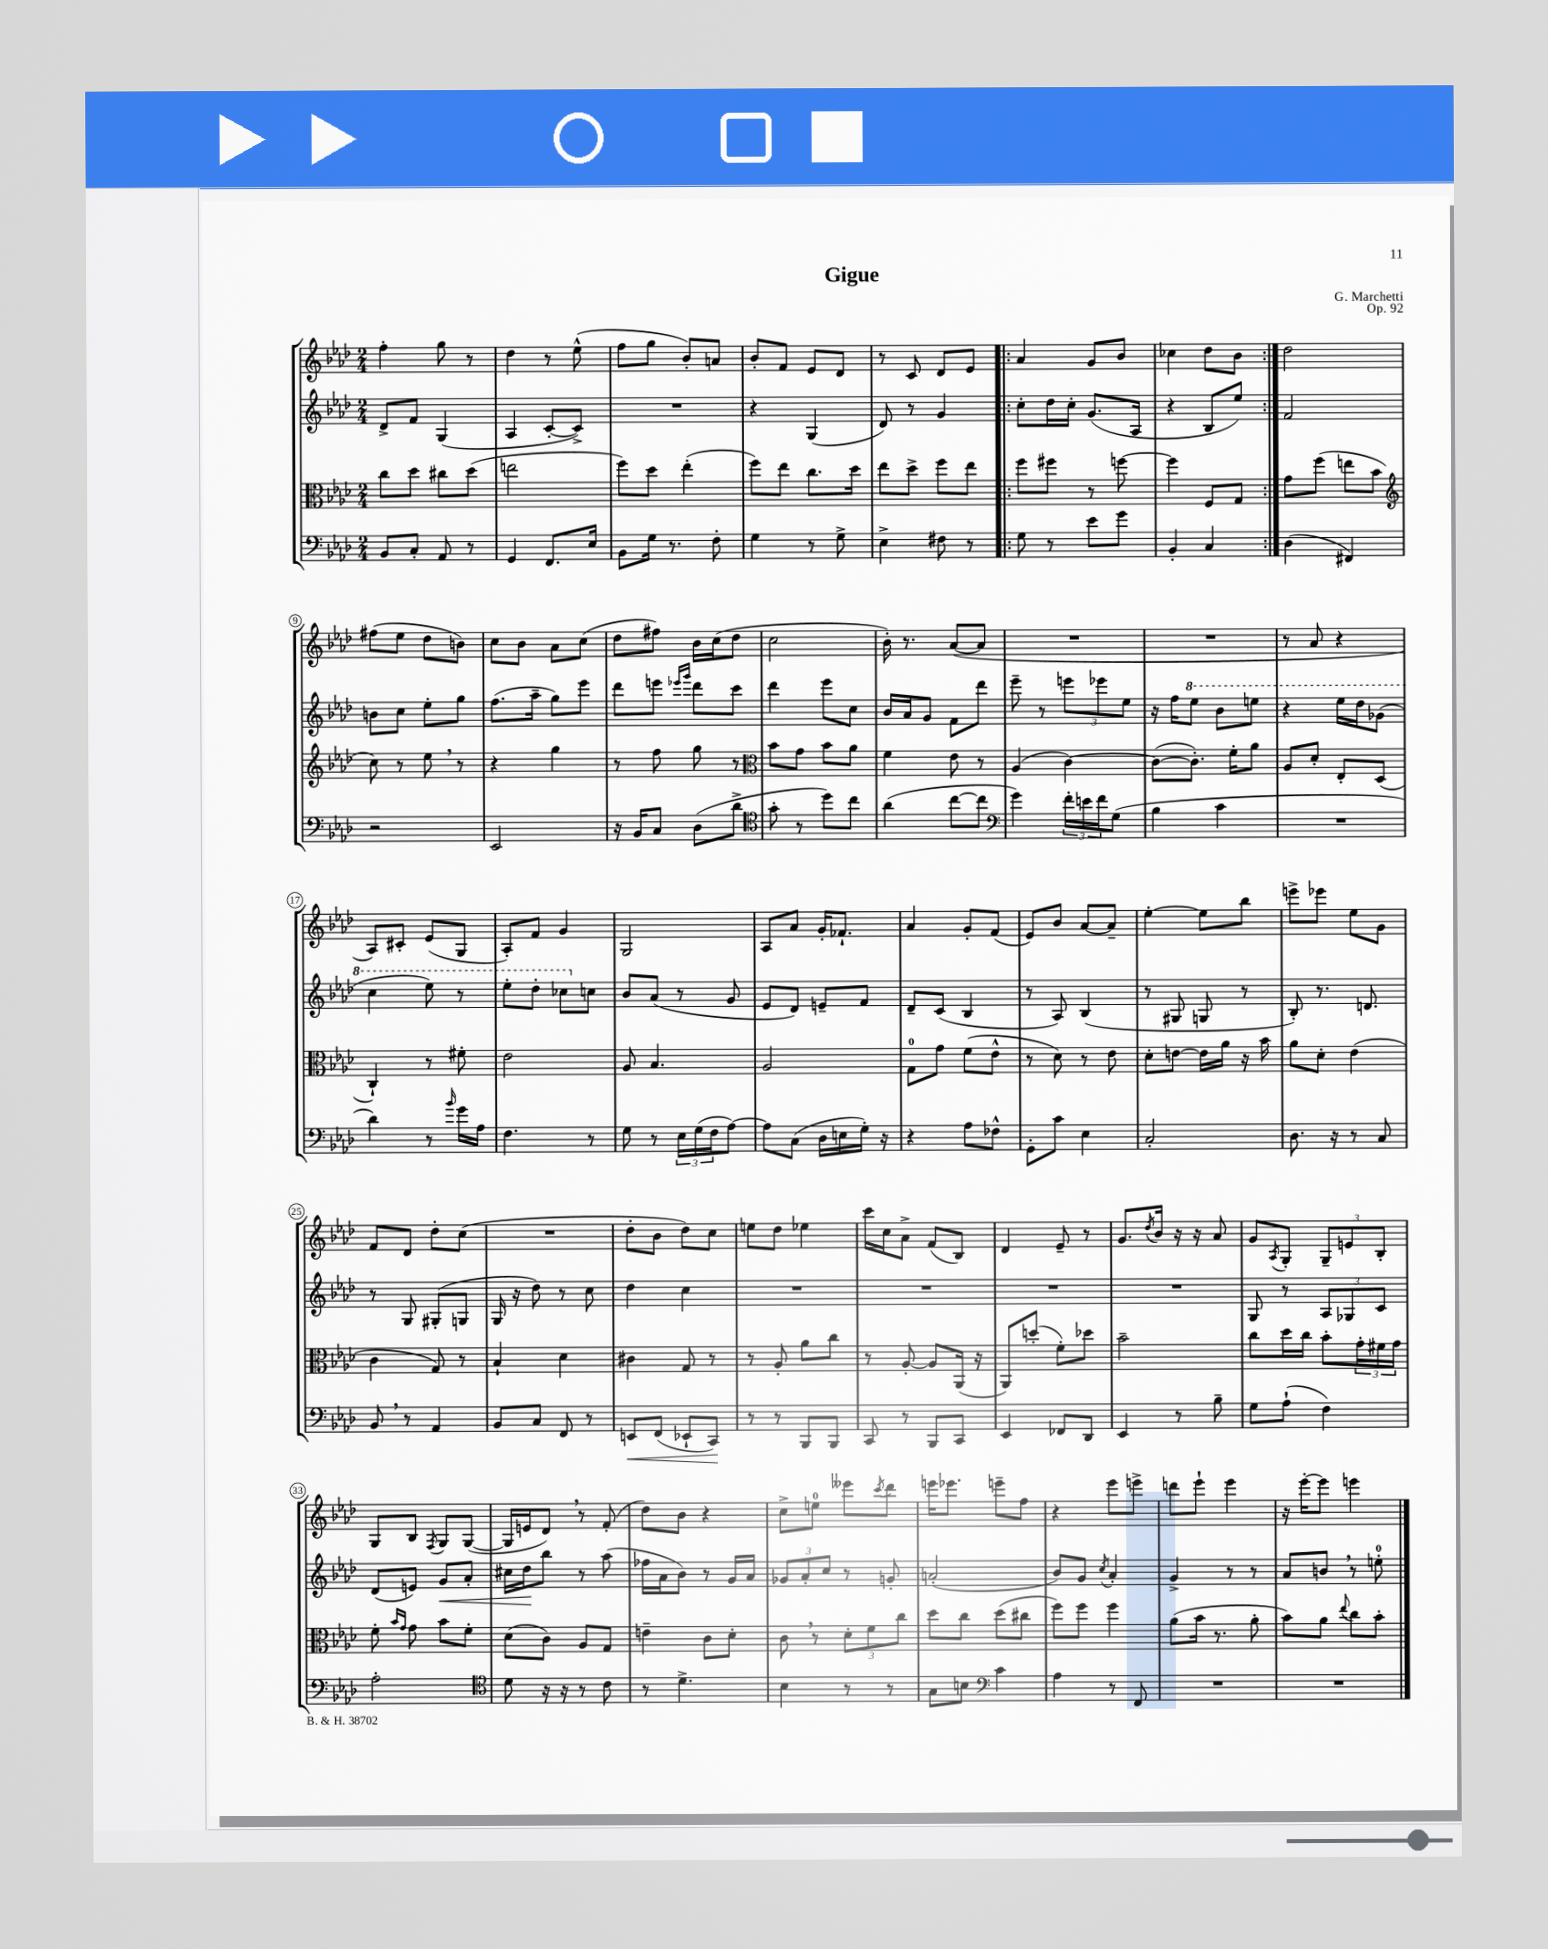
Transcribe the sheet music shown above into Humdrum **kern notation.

**kern	**dynam	**kern	**kern	**dynam	**kern
*part4	*part4	*part3	*part2	*part2	*part1
*staff4	*staff4	*staff3	*staff2	*staff2	*staff1
*clefF4	*	*clefC3	*clefG2	*	*clefG2
*k[b-e-a-d-]	*	*k[b-e-a-d-]	*k[b-e-a-d-]	*	*k[b-e-a-d-]
*M2/4	*	*M2/4	*M2/4	*	*M2/4
=1	=1	=1	=1	=1	=1
8BB-/L	.	8cc\L	8d-^/L	.	4ff'\
8C'/J	.	8dd-\J	8f/J	.	.
8AA-/	.	8cc#X\L	(4G/	.	8gg\
8r	.	(8dd-\J	.	.	8r
=2	=2	=2	=2	=2	=2
4GG/	.	2een\	4A-/	.	4dd-\
8.FF/L	.	.	[8c'/L	.	8r
.	.	.	8c^/J])	.	(8ee-^^\
16E-/Jk	.	.	.	.	.
=3	=3	=3	=3	=3	=3
8BB-\L	.	8ff\L)	2r	.	8ff\L
16G\Jk	.	8dd-\J	.	.	8gg\J
8.r	.	.	.	.	.
.	.	(4ee-'\	.	.	8b-'/L)
8F'\	.	.	.	.	8an/J
=4	=4	=4	=4	=4	=4
4G\	.	8ff\L)	4r	.	8b-'/L
.	.	8ee-\J	.	.	8f/J
8r	.	8.cc\L	(4G/	.	8e-/L
8G^\	.	.	.	.	8d-/J
.	.	16dd-\Jk	.	.	.
=5	=5	=5	=5	=5	=5
4E-^\	.	8ee-\L	8d-/)	.	8r
.	.	8dd-^\J	8r	.	8c/
8F#X\	.	8ff\L	4g/	.	8d-/L
8r	.	8ee-\J	.	.	8e-/J
=6!|:	=6!|:	=6!|:	=6!|:	=6!|:	=6!|:
8G\	.	8ff\L	8cc'\L	.	4a-/
8r	.	8ff#X\J	16dd-\L	.	.
.	.	.	16cc'\JJ	.	.
8e-\L	.	8r	(8.g/L	.	8g/L
8g\J	.	[8ffn\	.	.	8b-/J
.	.	.	16A-/Jk	.	.
=7	=7	=7	=7	=7	=7
4BB-'/	.	4ff\]	4r	.	4cc-X\
4C/	.	8F/L	8B-/L	.	8dd-\L
.	.	8G/J	8ee-/J)	.	8b-\J
=8:|!	=8:|!	=8:|!	=8:|!	=8:|!	=8:|!
(4D-\	.	8g\L	2f/	.	2dd-\
.	.	(8ff\J	.	.	.
4FF#X/)	.	8een\L	.	.	.
.	.	8b-\J	.	.	.
!!LO:LB:g=z
=9	=9	=9	=9	=9	=9
*	*	*clefG2	*	*	*
2r	.	8cc\)	8bn\L	.	(8ff#X\L
.	.	8r	8cc\J	.	8ee-\J
.	.	8ee-,\	8ee-'\L	.	8dd-\L
.	.	8r	8gg\J	.	8bn\J)
=10	=10	=10	=10	=10	=10
2EE-/	.	4r	(8.ff\L	.	8cc\L
.	.	.	.	.	8b-\J
.	.	.	16aa-~\Jk	.	.
.	.	4gg\	8gg\L)	.	8a-\L
.	.	.	8eee-\J	.	(8cc\J
=11	=11	=11	=11	=11	=11
16r	.	8r	8ddd-\L	.	8dd-\L
16BB-/KL	.	.	.	.	.
8C/J	.	8ff\	8eeen\J	.	8ff#X\J)
.	.	.	16qqeee-X/LL	.	.
.	.	.	16qqggg/JJ	.	.
(8D-\L	.	8gg\	8ddd-\L	.	16b-\LL
.	.	.	.	.	(16cc\J
8d-^\J	.	8r	8ccc\J	.	8dd-\J
=12	=12	=12	=12	=12	=12
*clefC4	*	*clefC3	*	*	*
8g'\	.	8b-\L	4ddd-\	.	2cc\
8r	.	8g\J	.	.	.
8dd-\L)	.	8b-\L	8eee-\L	.	.
8cc\J	.	8a-\J	8cc\J	.	.
=13	=13	=13	=13	=13	=13
(4a-\	.	4f\	16b-/LL	.	16b-'\)
.	.	.	16a-/J	.	8.r
.	.	.	8g/J	.	.
[8cc\L	.	8e-\	8f\L	.	([8a-/L
8cc\J]	.	8r	8ddd-\J	.	8a-/J]
=14	=14	=14	=14	=14	=14
*clefF4	*	*	*	*	*
4g\)	.	(4A-/	8eee-~\	.	2r
.	.	.	8r	.	.
24f'\LL	.	[4c\)	12eeen\L	.	.
24en\	.	.	.	.	.
24f\J	.	.	12eee-X\	.	.
(8G\J	.	.	.	.	.
.	.	.	12ee-\J	.	.
=15	=15	=15	=15	=15	=15
4B-\	.	(8c\L_	16r	.	2r
.	.	.	16ff\KL	.	.
*	*	*	*8va	*	*
.	.	8.c'\J])	8eee-\J	.	.
4c\	.	.	8bb-\L	.	.
.	.	16f'\KL	.	.	.
.	.	8a-\J	8eeen\J	.	.
=16	=16	=16	=16	=16	=16
2r	.	8A-/L	4r	.	8r
.	.	8d-'/J	.	.	8a-/
.	.	8E-'/L	16eee-\LL	.	4r
.	.	.	16ddd-\J	.	.
.	.	(8D-/J	(8gg-X\J	.	.
!!LO:LB:g=z
=17	=17	=17	=17	=17	=17
4d-\)	.	4C`/)	4ccc\	.	8A-/L)
.	.	.	.	.	8c#X'/J
8r	.	8r	8eee-\)	.	(8e-/L
16qqb-/	.	.	.	.	.
16g\LL	.	8f#X'\	8r	.	8G/J
16A-\JJ	.	.	.	.	.
=18	=18	=18	=18	=18	=18
4.F\	.	2e-\	8eee-'\L	.	8A-'/L)
.	.	.	8ddd-'\J	.	8f/J
.	.	.	8ccc-X\L	.	4g/
*	*	*	*X8va	*	*
8r	.	.	8ccn\J	.	.
=19	=19	=19	=19	=19	=19
8G\	.	8A-/	8b-/L	.	2G/
8r	.	4.B-/	(8a-/J	.	.
24E-\LL	.	.	8r	.	.
(24G\	.	.	.	.	.
24F\J	.	.	.	.	.
[8A-\J)	.	.	8g/	.	.
=20	=20	=20	=20	=20	=20
8A-\L]	.	2A-/	8e-/L	.	8A-/L
(8C\J	.	.	8d-/J)	.	8a-/J
16D-\LL	.	.	8en~/L	.	16g'/KL
16En\	.	.	.	.	8.f-X`/J
16G'\JJ)	.	.	8f/J	.	.
16r	.	.	.	.	.
=21	=21	=21	=21	=21	=21
4r	.	8G\L	8d-~/L	.	4a-/
.	.	8g\J	(8c/J	.	.
8A-\L	.	(8f\L	4B-/	.	8g'/L
8F-X^^\J	.	8e-^^\J	.	.	(8f/J
=22	=22	=22	=22	=22	=22
8GG'\L	.	8r	8r	.	8e-/L)
8c\J	.	8d-\)	8A-/)	.	8b-/J
4E-\	.	8r	(4B-/	.	[8a-/L
.	.	8e-\	.	.	8a-~/J]
=23	=23	=23	=23	=23	=23
2C'/	.	8d-'\L	8r	.	[4ee-'\
.	.	[8en\J	8G#X/	.	.
.	.	16e\LL]	8Gn/	.	8ee-\L]
.	.	16a-\JJ	.	.	.
.	.	16r	8r	.	8bb-\J
.	.	16b-\	.	.	.
=24	=24	=24	=24	=24	=24
8.D-\	.	8a-\L	8B-'/)	.	8eeen^\L
.	.	8d-'\J	8.r	.	8eee-X\J
16r	.	.	.	.	.
8r	.	(4e-\	.	.	8ee-\L
.	.	.	8.dn/	.	.
8C/	.	.	.	.	8g\J
!!LO:LB:g=z
=25	=25	=25	=25	=25	=25
8BB-,/	.	4c\	8r	.	8f/L
8r	.	.	8G/	.	8d-/J
4AA-/	.	8G/)	(8G#X'/L	.	8dd-'\L
.	.	8r	8Gn/J	.	(8cc\J
=26	=26	=26	=26	=26	=26
8BB-/L	.	4B-`/	16G/	.	2r
.	.	.	16r	.	.
8C/J	.	.	8dd-\)	.	.
8FF/	.	4d-\	8r	.	.
8r	.	.	8cc\	.	.
=27	=27	=27	=27	=27	=27
!	!LO:HP:b	!	!	!	!
8EEn/L	<	4c#X\	4dd-\	.	8dd-'\L
(8FF/J	.	.	.	.	8b-\J
8EE-X`/L	.	8G/	4cc\	.	8dd-\L)
8CC/J)	.	8r	.	.	8cc\J
.	[	.	.	.	.
=28	=28	=28	=28	=28	=28
8r	.	8r	2r	.	8een\L
8r	.	8A-'/	.	.	8dd-\J
8BBB-/L	.	8a-\L	.	.	4ee-X\
8BBB-/J	.	8cc\J	.	.	.
=29	=29	=29	=29	=29	=29
8CC/	.	8r	2r	.	16ccc\LL
.	.	.	.	.	16cc\J
8r	.	[8A-'/	.	.	8a-^\J
8BBB-/L	.	8A-/L]	.	.	(8f/L
8CC/J	.	(16AA-/Jk	.	.	8B-/J)
.	.	16r	.	.	.
=30	=30	=30	=30	=30	=30
4EE-/	.	8AA-/L)	2r	.	4d-/
.	.	(8ddn'/J	.	.	.
8FF-X/L	.	8f'\L)	.	.	8e-~/
8DD-/J	.	8dd-X\J	.	.	8r
=31	=31	=31	=31	=31	=31
4EE-/	.	2b-~\	2r	.	8.g/L
.	.	.	.	.	8qdd-/
.	.	.	.	.	16b-/Jk
8r	.	.	.	.	16r
.	.	.	.	.	16r
8B-~\	.	.	.	.	8a-/
=32	=32	=32	=32	=32	=32
8G\L	.	8cc\L	8G/	.	8g/L
.	.	.	.	.	8qA-/
(8A-`\J	.	16dd-\L	8r	.	8G'/J
.	.	16cc\JJ	.	.	.
4F\)	.	8b-'\L	12A-/L	.	12G~/L
.	.	.	12G-X/	.	12en/
.	.	24g'\L	.	.	.
.	.	24f#X\	12c/J	.	12B-'/J
.	.	24g\JJ	.	.	.
!!LO:LB:g=z
=33	=33	=33	=33	=33	=33
2A-'\	.	8f'\	(8d-/L	.	8G/L
.	.	16qqb-/LL	.	.	.
.	.	16qqg/JJ	.	.	.
.	.	8g\	8en/J)	.	8B-/J
.	.	.	.	.	8qF/
!	!	!	!	!LO:HP:b	!
.	.	8b-\L	8g/L	<	8G/L
.	.	8f'\J	8a-'/J	.	([8G/J
=34	=34	=34	=34	=34	=34
*clefC4	*	*	*	*	*
8d-\	.	(8d-\L	16cc#X\LL	.	16G/LL]
.	.	.	16dd-\J	.	16en/J
16r	.	8c\J)	8bb-\J	[	8d-,/J)
16r	.	.	.	.	.
8r	.	8A-/L	8r	.	8r
8c\	.	8G/J	(8aa-\	.	(8f'/
=35	=35	=35	=35	=35	=35
8r	.	4en~\	16ff-X\LL	.	8dd-\L)
.	.	.	16a-\J	.	.
4.d-^\	.	.	8b-\J)	.	8b-\J
.	.	8c\L	8r	.	4r
.	.	8d-'\J	16g/LL	.	.
.	.	.	16a-/JJ	.	.
=36	=36	=36	=36	=36	=36
4B-\	.	8c,\	12g-X/L	.	8cc^\L
.	.	.	12a-'/	.	.
.	.	8r	.	.	8een\J
.	.	.	12cc/J	.	.
8r	.	12d-'\L	8r	.	8eee--X\L
.	.	12f\	.	.	.
.	.	.	.	.	8qccc/
8r	.	.	8gn'/	.	8ddd-\J
.	.	12cc\J	.	.	.
=37	=37	=37	=37	=37	=37
8G\L	.	8dd-\L	(2an'/	.	16eeen\KL
.	.	.	.	.	8.eee-X\J
8Bn\J	.	8cc\J	.	.	.
*clefF4	*	*	*	*	*
4c\	.	(8dd-\L	.	.	8eeen~\L
.	.	8cc#X\J	.	.	8ff\J
=38	=38	=38	=38	=38	=38
4A-\	.	8ff\L)	8b-/L)	.	4r
.	.	8ff\J	8g/J	.	.
.	.	.	8qcc/	.	.
8r	.	4ff\	4a-'/	.	8eee-\L
8FF/	.	.	.	.	8eeen^\J
=39	=39	=39	=39	=39	=39
2r	.	(8a-\L	4g^/	.	8dddn\L
.	.	16b-\Jk	.	.	8eee-`\J
.	.	8.r	.	.	.
.	.	.	8r	.	4eee-\
.	.	8a-'\	8r	.	.
=40	=40	=40	=40	=40	=40
2r	.	8b-\L)	8a-/L	.	16r
.	.	.	.	.	[16eee-'\KL
.	.	8a-\J	8bn,/J	.	8eee-\J]
.	.	8qqee-/	.	.	.
.	.	8cc\L	8r	.	4eeen\
.	.	8b-'\J	8een'\	.	.
==	==	==	==	==	==
*-	*-	*-	*-	*-	*-
